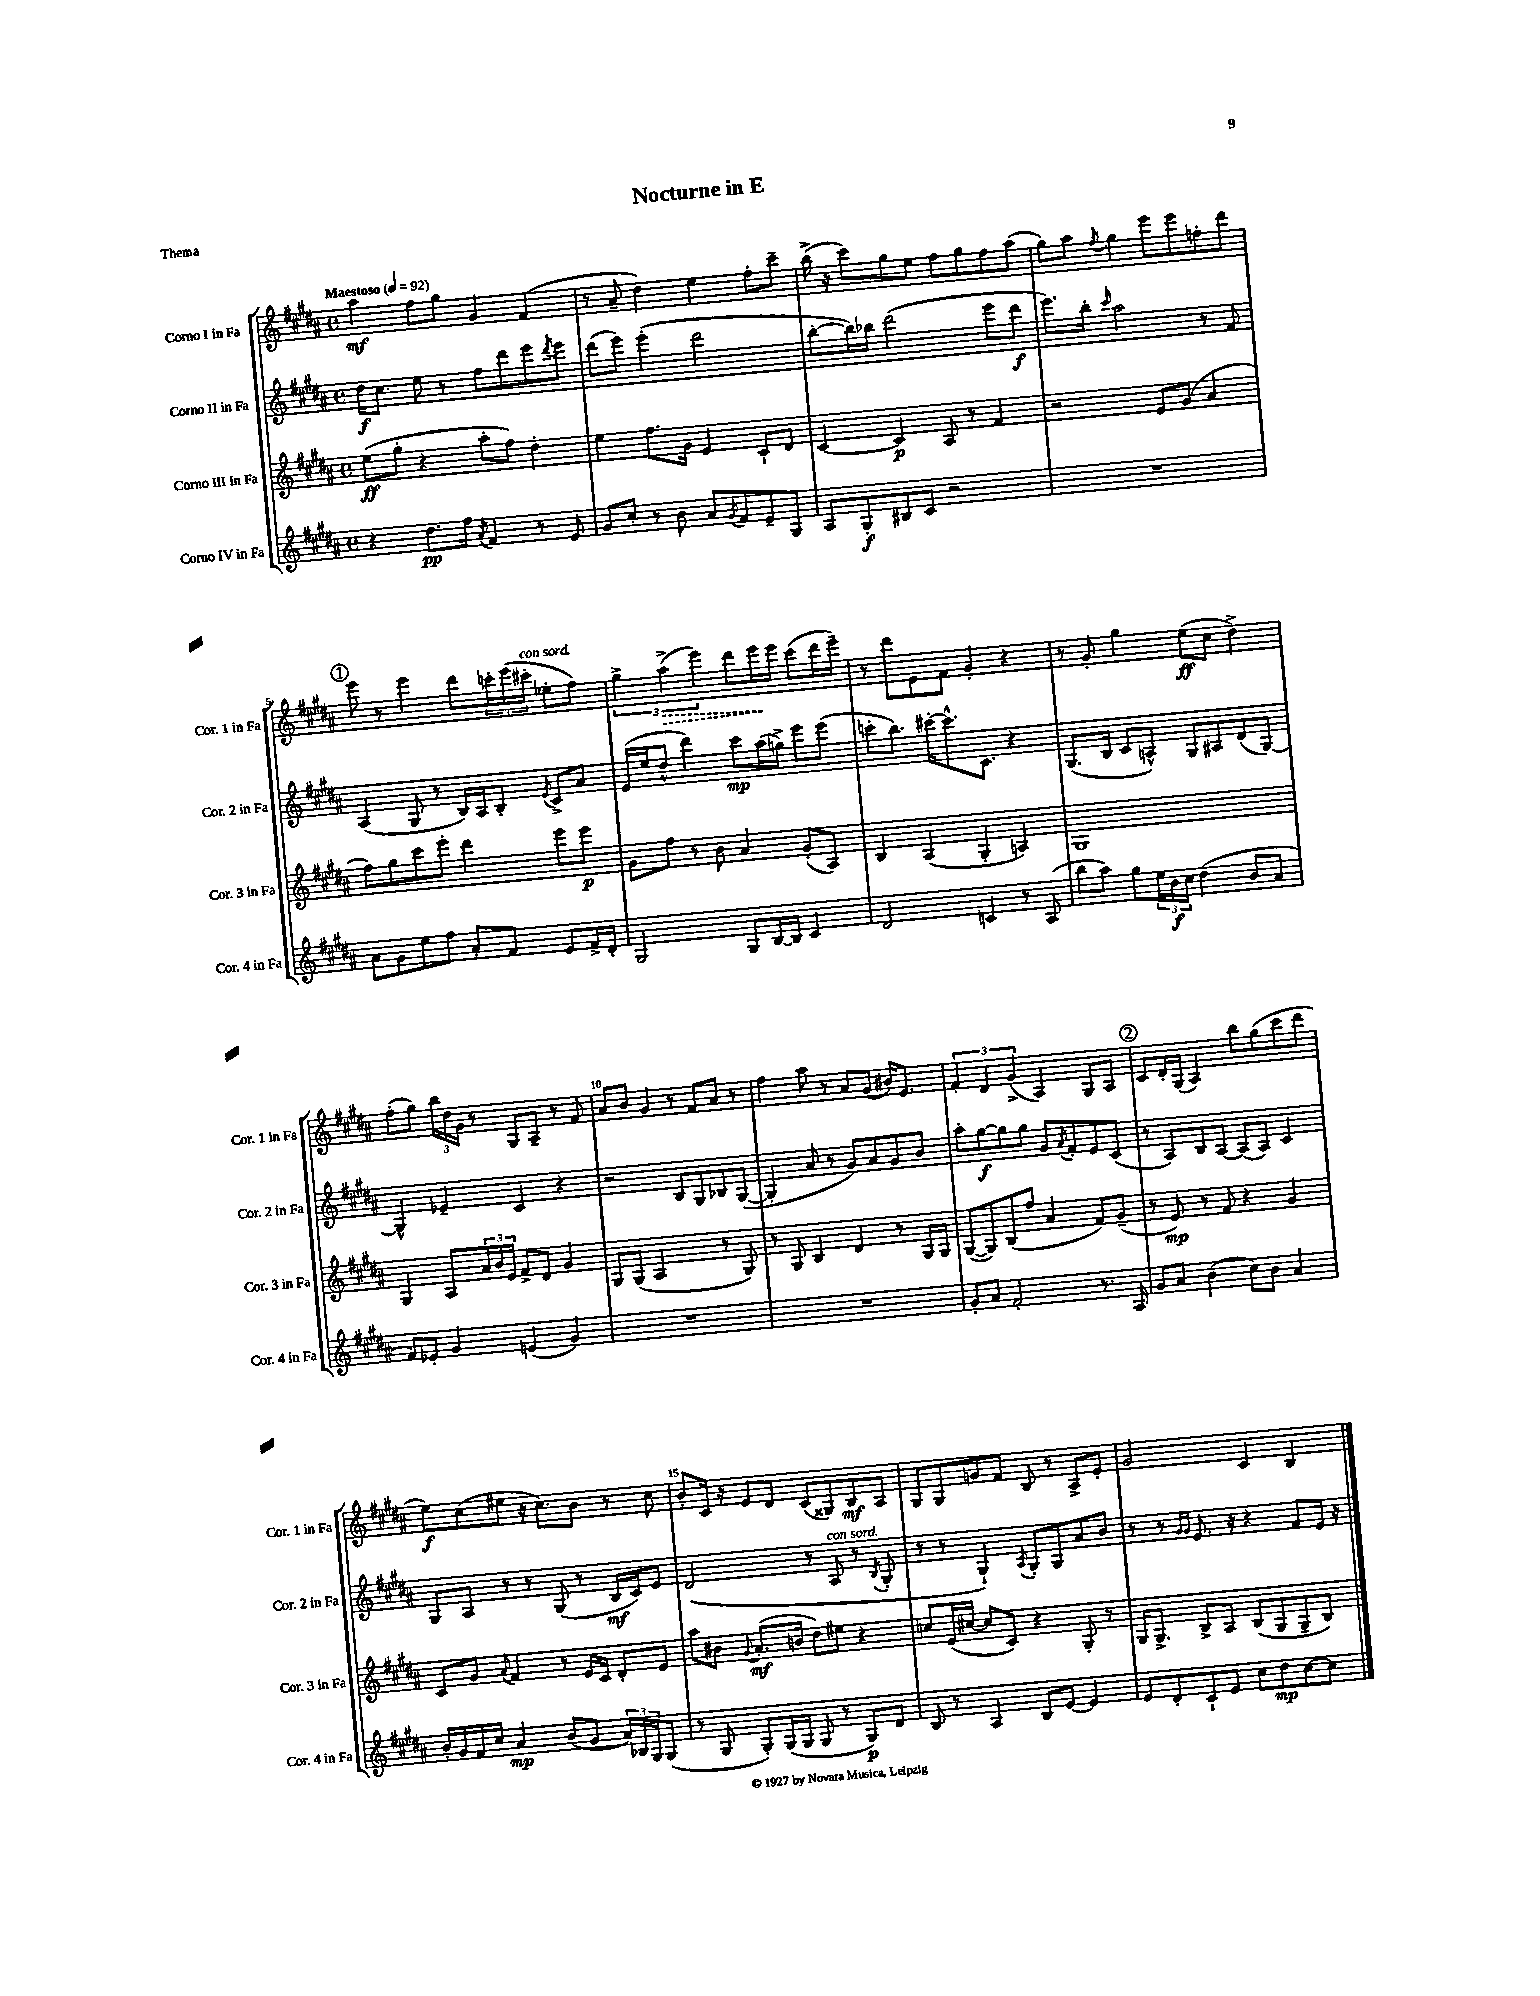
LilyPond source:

\header { title = "Nocturne in E" piece = "Thema" }
<<
\new StaffGroup <<
\new Staff = "s0" \with { instrumentName = "Corno I in Fa" shortInstrumentName = "Cor. 1 in Fa" } {
    \clef treble \key b \major \defaultTimeSignature \time 4/4 \tempo "Maestoso" 4 = 92
    ais''4\mf fis''8 gis''8 gis'4 fis'4( |
    r8 ais'8-- dis''4) e''4 fis''8-. cis'''8-- |
    b''16->( r16 cis'''8) gis''8 e''8 fis''8 gis''8 fis''8 ais''8( |
    gis''8) ais''8 \acciaccatura { fis''8 } gis''4 e'''8 e'''8 f''8-. dis'''8 |
    \mark \markup { \circle "1" } e'''8 r8 e'''4 dis'''8 \tuplet 3/2 { c'''16-. e'''16( cis'''16-.^\markup { \italic "con sord." } } ees''8-. fis''8) |
    \tuplet 3/2 { gis''4-> \once \override Hairpin.style = #'dashed-line ais''4->\>( e'''4) } dis'''8 e'''16\! e'''16 cis'''8( dis'''16 e'''16--) |
    r8 dis'''8 e'8 fis'8 gis'4-. r4 |
    r8 gis'8-. gis''4 e''8\ff( cis''8 dis''4->) |
    fis''8-.( gis''8) \tuplet 3/2 { b''16 dis''16 gis'16 } r8 gis8 ais8-- r8 fis'8 |
    ais'8 b'8 gis'4 r8 fis'8 ais'8 r8 |
    fis''4 ais''8 r8 ais'8 gis'8( bis'16) e'8. |
    \tuplet 3/2 { fis'4-. dis'4 gis'4->( } ais4) gis8 ais8 |
    \mark \markup { \circle "2" } cis'8 dis'16-. gis16( ais4) b''8 gis''8( cis'''8 dis'''8 |
    e''8\f) cis''8( eis''8 r16 cis''8.) b'8 r8 cis''8 |
    b'8-. cis'16 r16 e'8 dis'8 cis'8( gisis8) b8\mf ais8 |
    gis8 gis8 g'8 fis'8 b8 r8 ais8-> e'8-. |
    gis'2 cis'4 b4 \bar "|." |
}
\new Staff = "s1" \with { instrumentName = "Corno II in Fa" shortInstrumentName = "Cor. 2 in Fa" } {
    \clef treble \key b \major \defaultTimeSignature \time 4/4
    dis''16\f cis''8. e''8 r8 fis''8 dis'''8 e'''8 \acciaccatura { dis'''8 } e'''8 |
    dis'''8( e'''8) e'''4-.( dis'''2 |
    b''8~-. b''16) bes''16 dis'''2( e'''8 dis'''8\f |
    e'''8.) b''16-. \grace { cis'''16 } ais''2 r8 fis'8 |
    \mark \markup { \circle "1" } ais4( gis8 r8 b16) ais16 b8-. \acciaccatura { e'8 } cis'8-> ais'8 |
    e'16( e''16 dis''8-^ dis'''4) cis'''8\mp ais''16( g''16->) e'''8 e'''8( |
    c'''8-. b''8.) cis'''16~-. cis'''8.-^ cis'8. r4 |
    gis8.( b16 cis'8 a8-^) gis8 ais8 dis'8( gis8~) |
    gis4-^ ees'4-- cis'4 r4 |
    r2 b8 gis8 bes8 gis8~( |
    gis4-. ais'8 r8 gis'8) ais'8 gis'8 b'8 |
    ais''8-. gis''8~\f gis''8 gis''8 gis'8 \acciaccatura { ais'8 } fis'8-. e'8 cis'8( |
    \mark \markup { \circle "2" } r8 ais8) b8 ais8~ ais8( ais8) cis'4 |
    gis8 ais8 r8 r8 gis8( r8 b16\mf cis'16) e'8 |
    dis'2( r8 ais8^\markup { \italic "con sord." } r8 \acciaccatura { b8 } gis8-. |
    r8 r8 gis4-!) \acciaccatura { ais8 } gis8-. gis8 ais'8 b'8 |
    r8 r8 \grace { gis'16 gis'16 } e'8. r16 r4 fis'8 e'16 r16 \bar "|." |
}
\new Staff = "s2" \with { instrumentName = "Corno III in Fa" shortInstrumentName = "Cor. 3 in Fa" } {
    \clef treble \key b \major \defaultTimeSignature \time 4/4
    e''8\ff( gis''8-. r4 ais''8-. fis''8) dis''4-. |
    e''4 fis''8. gis'16 e'4 cis'8-! dis'8 |
    cis'4~ cis'4\p ais8 r8 fis'4 |
    r2 e'8 gis'8( ais'4 |
    \mark \markup { \circle "1" } fis''8) gis''8 cis'''8 e'''8-. dis'''4 e'''8 e'''8\p |
    gis'8 fis''8 r8 b'8 ais'4 gis'8-.( ais8) |
    b4 ais4( gis4-. a4) |
    gis1 |
    gis4 ais8 \tuplet 3/2 { ais'16 b'16 e'16 } fis'8-> dis'8 gis'4 |
    gis8 gis8( ais2 r8 gis8) |
    r8 gis8 b4 dis'4 r8 gis16 gis16 |
    gis8~( gis8) b8( fis''8 ais'4 fis'8) gis'8--( |
    \mark \markup { \circle "2" } r8 e'8\mp) r8 fis'8 r4 gis'4 |
    cis'8 gis'8 \appoggiatura { ais'8 } fis'4 r8 e'16 cis'16 dis'8-. e'8 |
    ais''8 bis'8 \appoggiatura { gis'8 } ais'8.-.\mf( b'16 dis''8) eis''8 r4 |
    c''8 e'16( cis''16~ cis''8 cis'8) r4 gis8-. r8 |
    gis16 gis8.-> b8-> ais8 b8( gis8 gis8-- b8) \bar "|." |
}
\new Staff = "s3" \with { instrumentName = "Corno IV in Fa" shortInstrumentName = "Cor. 4 in Fa" } {
    \clef treble \key b \major \defaultTimeSignature \time 4/4
    r4 dis''8.\pp fis''16 \acciaccatura { ais'8 } fis'4 r8 e'8 |
    gis'8 cis''8-. r8 b'8 ais'8 \acciaccatura { gis'8 } fis'8 e'8-- gis8 |
    ais8 gis8-.\f bis8 cis'8 r2 |
    R1 |
    \mark \markup { \circle "1" } ais'8 gis'8 e''8 fis''8 ais'8-. fis'8 e'8 fis'16-> dis'16-. |
    gis2 gis8 b16~ b16 cis'4 |
    dis'2 c'4 r8 ais8( |
    b''8 ais''8) gis''8 \tuplet 3/2 { e''16 b'16\f cis''16 } dis''4( b'8 ais'8 |
    fis'8) ees'8-. gis'4 e'4( gis'4) |
    R1 |
    R1 |
    gis'8-. ais'8 fis'2-. r8. ais16 |
    \mark \markup { \circle "2" } gis'8 ais'8 b'4( cis''8) b'8 ais'4 |
    b'16-. gis'16 fis'16 cis''16 ais'4\mp b'8( gis'8 \tuplet 3/2 { ais'16) bes16 gis16 } gis8( |
    r8 gis8 gis8-.) gis16( gis16 gis8 r8 gis8\p) dis'8 |
    b8 r8 ais4 b8 e'8~ e'4 |
    e'8 dis'8-. cis'8-! e'8 cis''8 dis''8\mp cis''8~ cis''8 \bar "|." |
}
>>
>>
\layout { \context { \Score \override BarNumber.break-visibility = ##(#f #t #t) barNumberVisibility = #(every-nth-bar-number-visible 5) } }
